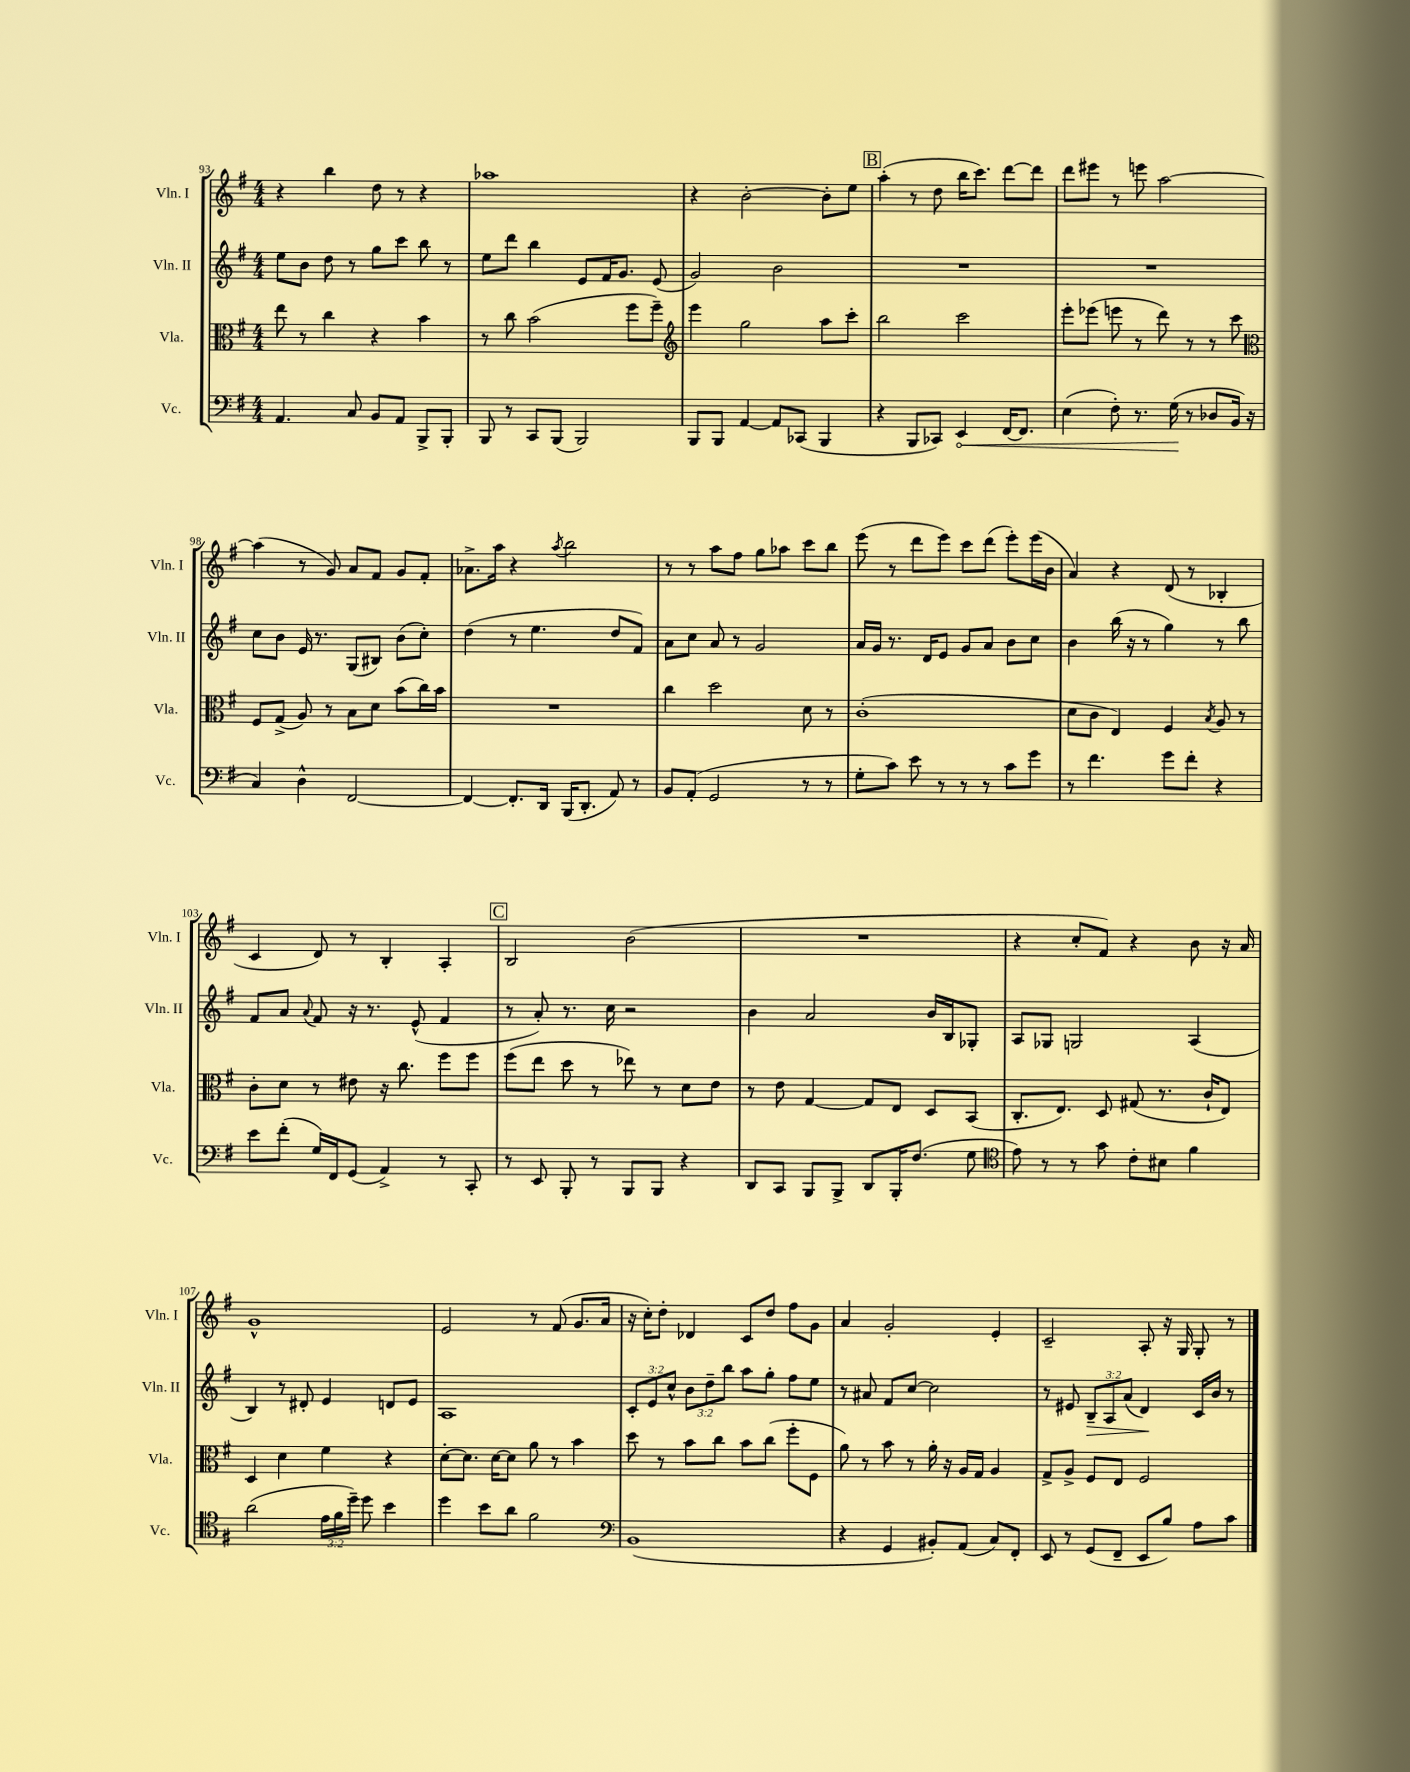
<<
\new StaffGroup <<
\new Staff = "s0" \with { instrumentName = "Vln. I" shortInstrumentName = "Vln. I" } {
    \clef treble \key g \major \numericTimeSignature \time 4/4
    \autoBeamOff r4 b''4 d''8 r8 r4 |
    aes''1 |
    r4 b'2~-. b'8[-. e''8] |
    \mark \markup { \box "B" } a''4-.( r8 d''8 b''16[ c'''8.]) d'''8[~ d'''8] |
    d'''8[ eis'''8] r8 e'''8 a''2~ |
    a''4( r8 g'8) a'8[ fis'8] g'8[ fis'8]-. |
    aes'8.[-> a''16] r4 \acciaccatura { a''8 } b''2 |
    r8 r8 a''8[ fis''8] g''8[ aes''8] c'''8[ b''8] |
    e'''8( r8 d'''8[ e'''8]) c'''8[ d'''8]( e'''8[-.) e'''16( b'16] |
    a'4) r4 d'8( r8 bes4-. |
    c'4 d'8) r8 b4-. a4-. |
    \mark \markup { \box "C" } b2 b'2( |
    R1 |
    r4 c''8[-. fis'8]) r4 b'8 r16 a'16 |
    g'1-^ |
    e'2 r8 fis'8( g'8.[ a'16] |
    r16 c''16[-.) d''8]-. des'4 c'8[ d''8] fis''8[ g'8] |
    a'4 g'2-. e'4-. |
    c'2-- a8-. r16 g16 g8-. r8 \bar "|." |
}
\new Staff = "s1" \with { instrumentName = "Vln. II" shortInstrumentName = "Vln. II" } {
    \clef treble \key g \major \numericTimeSignature \time 4/4 \override Staff.TupletNumber.text = #tuplet-number::calc-fraction-text
    \autoBeamOff e''8[ b'8] d''8 r8 g''8[ c'''8] b''8 r8 |
    e''8[ d'''8] b''4 e'8[ fis'16 g'8.] e'8( |
    g'2) b'2 |
    \mark \markup { \box "B" } R1 |
    R1 |
    c''8[ b'8] e'16 r8. g8[( bis8]) b'8[( c''8]-.) |
    d''4( r8 e''4. d''8[ fis'8]) |
    a'8[ c''8] a'8 r8 g'2 |
    a'16[ g'16] r8. d'16[ e'8] g'8[ a'8] b'8[ c''8] |
    b'4 b''16( r16 r8 g''4) r8 b''8 |
    fis'8[ a'8] \appoggiatura { a'8 } fis'8 r16 r8. e'8-^( fis'4 |
    \mark \markup { \box "C" } r8 a'8-.) r8. c''16 r2 |
    b'4 a'2 b'16[ b16 ges8]-. |
    a8[ ges8] g2 a4( |
    b4) r8 dis'8-. e'4 d'8[ e'8] |
    a1 |
    \tuplet 3/2 { c'8[-. e'8 c''8]-^ } \tuplet 3/2 { b'8[ d''8-- b''8] } a''8[ g''8]-. fis''8[ e''8] |
    r8 ais'8 fis'8[ c''8]~ c''2 |
    r8 eis'8 \tuplet 3/2 { b8[--\> a8 a'8]( } d'4\!) c'16[ b'16] r8 \bar "|." |
}
\new Staff = "s2" \with { instrumentName = "Vla." shortInstrumentName = "Vla." } {
    \clef alto \key g \major \numericTimeSignature \time 4/4
    \autoBeamOff e''8 r8 c''4 r4 b'4 |
    r8 c''8 b'2( fis''8[ fis''8]--) |
    \clef treble e'''4 g''2 a''8[ c'''8]-. |
    \mark \markup { \box "B" } b''2 c'''2 |
    e'''8[-. ees'''8]( e'''8 r8 d'''8) r8 r8 c'''8 |
    \clef alto fis8[ g8]->( a8) r8 b8[ d'8] b'8[( c''16) b'16] |
    R1 |
    c''4 d''2 d'8 r8 |
    c'1-.( |
    d'8[ c'8] e4) fis4 \acciaccatura { b8 } a8 r8 |
    c'8[-. d'8] r8 eis'8 r16 c''8. fis''8[ fis''8] |
    \mark \markup { \box "C" } fis''8[( e''8] d''8 r8 ees''8) r8 d'8[ e'8] |
    r8 e'8 g4~ g8[ e8] d8[ b,8]( |
    c8.[-. e8.]) d8 gis8( r8. c'16[-! e8]) |
    d4 d'4 fis'4 r4 |
    d'8[~-. d'8.] d'16[~ d'8] a'8 r8 b'4 |
    d''8 r8 b'8[ c''8] b'8[ c''8]( fis''8[-. fis8] |
    a'8) r8 b'8 r8 a'16-. r16 a16[ g16] a4 |
    g8[-> a8]-> fis8[ e8] fis2 \bar "|." |
}
\new Staff = "s3" \with { instrumentName = "Vc." shortInstrumentName = "Vc." } {
    \clef bass \key g \major \numericTimeSignature \time 4/4 \override Staff.TupletNumber.text = #tuplet-number::calc-fraction-text
    \autoBeamOff a,4. c8 b,8[ a,8] b,,8[-> b,,8]-. |
    b,,8 r8 c,8[ b,,8]( b,,2) |
    b,,8[ b,,8] a,4~ a,8[ ces,8]( b,,4 |
    \mark \markup { \box "B" } r4 b,,8[ ces,8]) \once \override Hairpin.circled-tip = ##t e,4\< fis,16[~ fis,8.] |
    e4( fis8-.) r8. g16\!( r8 des8[ b,16] r16 |
    c4) d4-^ fis,2~ |
    fis,4~ fis,8.[-. d,16] b,,16[( d,8.]-. a,8) r8 |
    b,8[ a,8]-.( g,2 r8 r8 |
    g8[-. c'8]) e'8 r8 r8 r8 c'8[ g'8] |
    r8 fis'4. g'8[ fis'8]-. r4 |
    e'8[ fis'8]-.( g16[) fis,16 g,8]( a,4->) r8 c,8-. |
    \mark \markup { \box "C" } r8 e,8 b,,8-. r8 b,,8[ b,,8] r4 |
    d,8[ c,8] b,,8[ b,,8]-> d,8[ b,,16-. fis8.]( g8 |
    \clef tenor e'8) r8 r8 g'8 c'8[-. bis8] fis'4 |
    a'2( \tuplet 3/2 { e'16[ fis'16 d''16]--) } d''8 b'4 |
    d''4 b'8[ a'8] fis'2 |
    \clef bass b,1( |
    r4 g,4 bis,8[-.) a,8]( c8[) fis,8]-. |
    e,8 r8 g,8[( fis,8]-- e,8[ b8]) a8[ c'8] \bar "|." |
}
>>
>>
\layout { \context { \Score currentBarNumber = #93 } }
